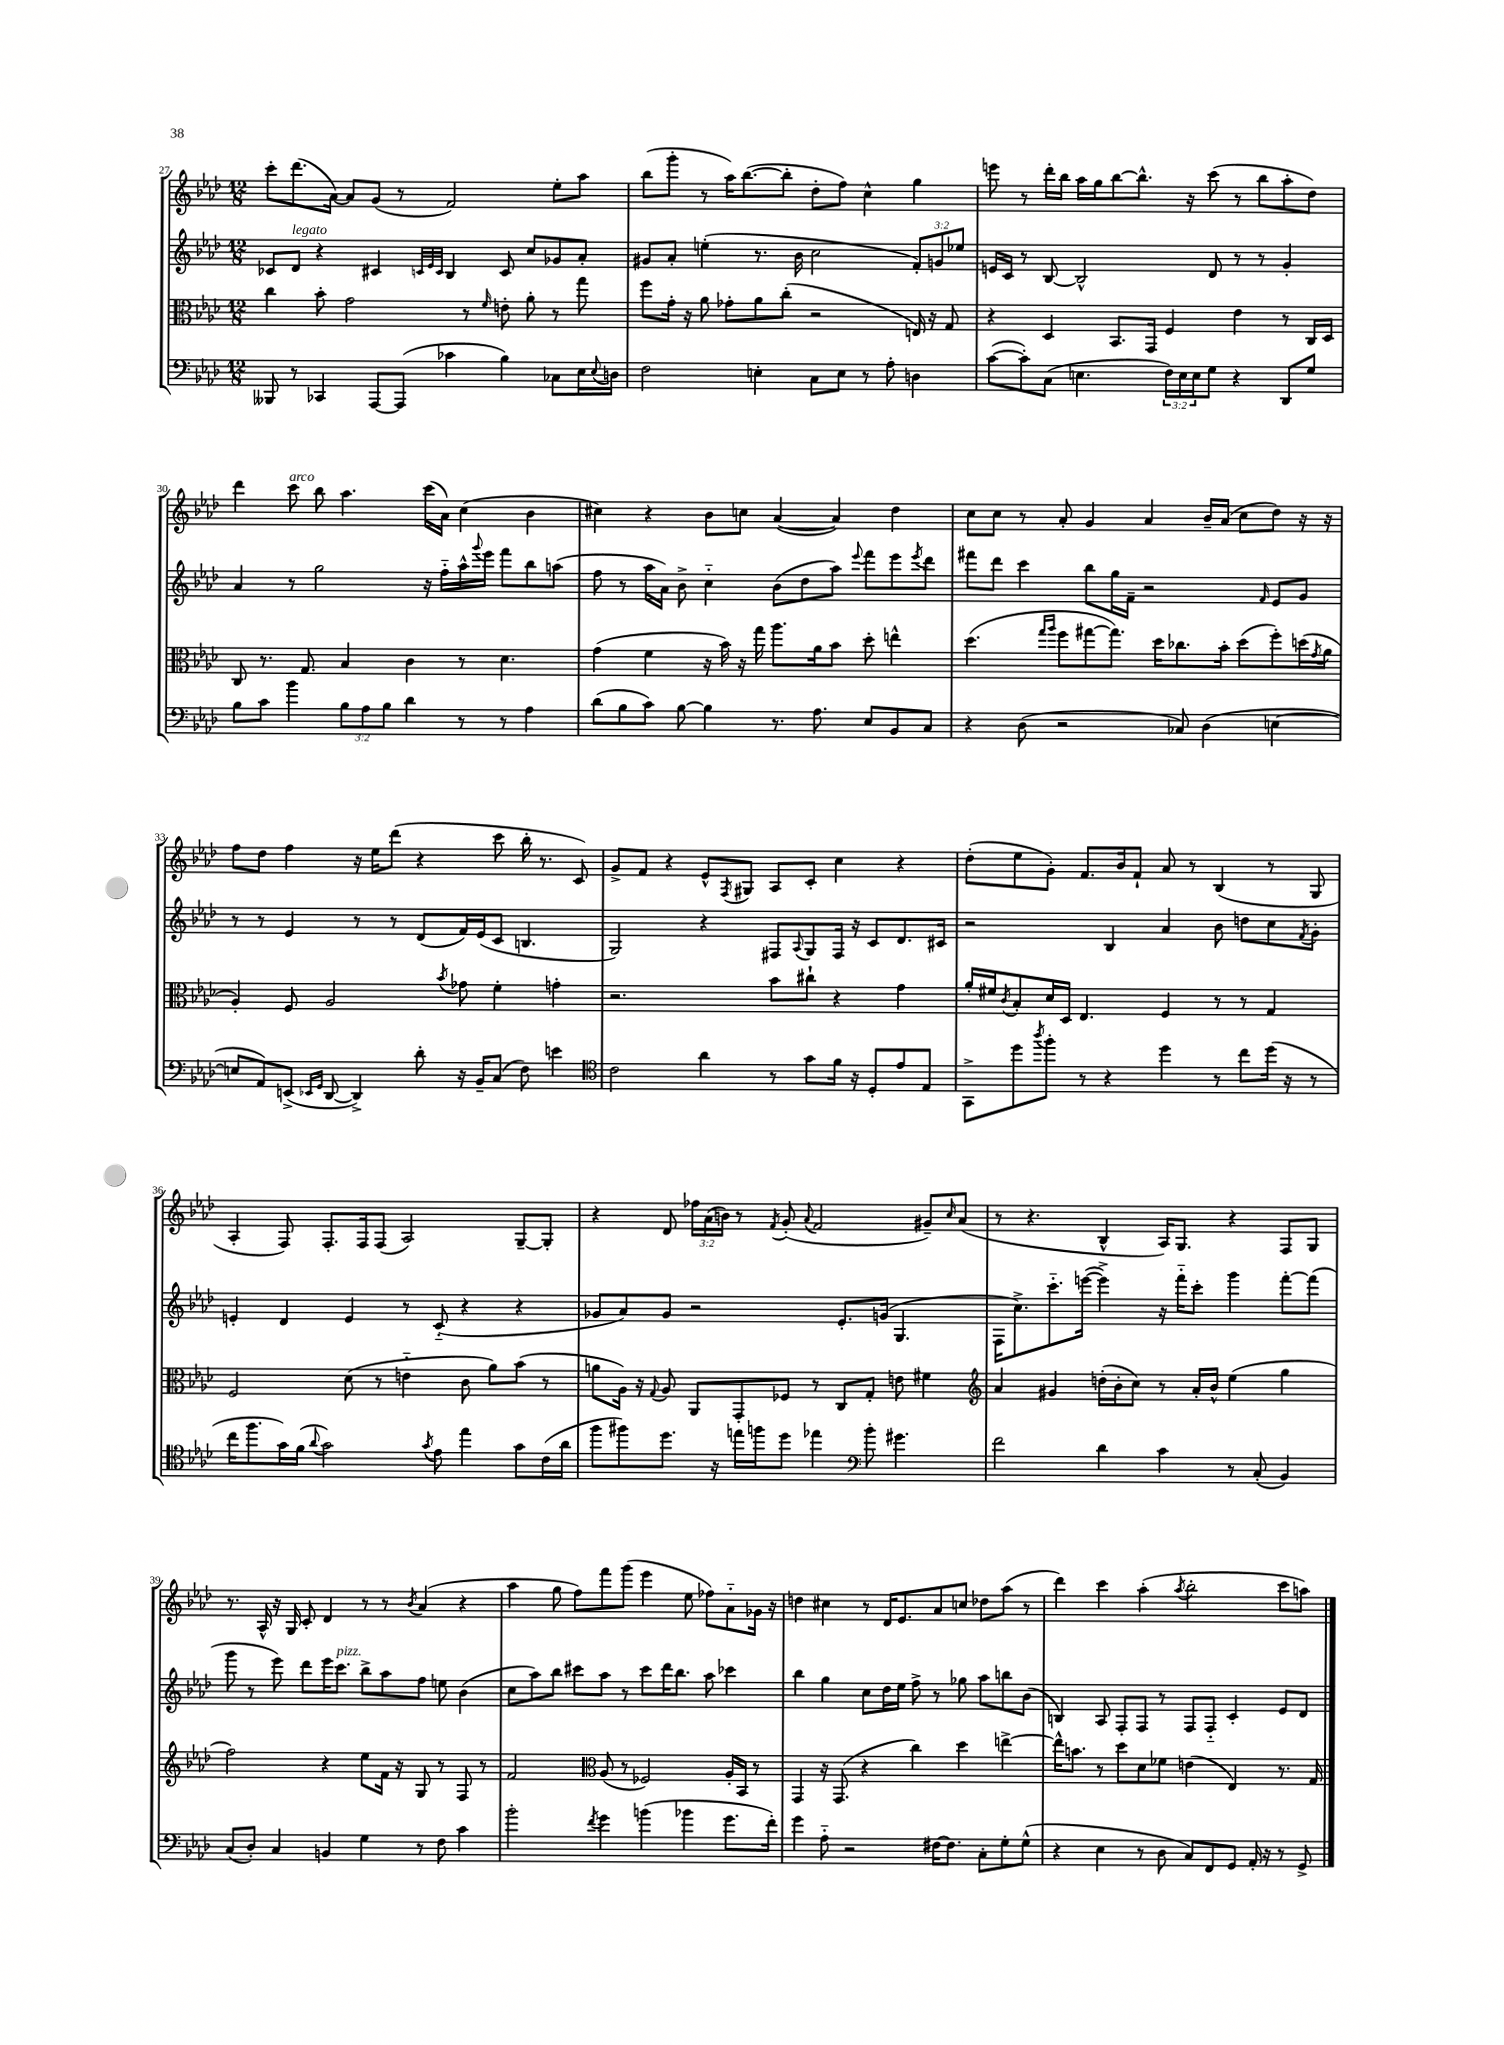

**kern	**kern	**kern	**kern
*staff4	*staff3	*staff2	*staff1
*clefF4	*clefC3	*clefG2	*clefG2
*k[b-e-a-d-]	*k[b-e-a-d-]	*k[b-e-a-d-]	*k[b-e-a-d-]
*M12/8	*M12/8	*M12/8	*M12/8
8BBB--	4cc	8c-	8ccc'
8r	.	8d-	(8.ddd-
4CC-	8b-'	4r	.
.	.	.	[16a-)
.	2g	.	8a-]
[8AAA-	.	4c#	(8g
(8AAA-]	.	.	8r
.	.	32qqc	.
.	.	32qqe-	.
.	.	32qqc	.
4c-	.	4B-	2f)
.	8r	.	.
.	16qqf	.	.
4B-)	8e'	8c	.
.	8a-'	8cc	.
8C-	8r	8g-	8ee-'
16E-	8gg	8a-'	8aa-
8qqE-	.	.	.
16D	.	.	.
=	=	=	=
2F	8ff	8g#	(8bb-
.	16g'	8a-'	8ggg'
.	16r	.	.
.	8a-	(4ee'	8r
.	8g-'	.	16aa-)
.	.	.	([8.bb-
4E'	8a-	8.r	.
.	(8cc'	.	8bb-']
.	.	16b-	.
8C	2r	2cc	8dd-'
8E	.	.	8ff)
8r	.	.	4cc^^
8A-'	.	.	.
4D	16E)	12f')	4gg
.	16r	.	.
.	.	12g	.
.	8G	.	.
.	.	12ee-	.
=	=	=	=
([8c	4r	16e	8eee
.	.	16c	.
8c'])	.	8r	8r
(8C	4D-	[8B-	16ddd-'
.	.	.	16bb-
4.E	.	2B-^^]	16aa-
.	.	.	16gg
.	8.BB-	.	[8bb-
.	.	.	8.bb-^^]
.	16GG	.	.
24F)	4F	.	.
24E	.	.	.
.	.	.	16r
24E	.	.	.
8G	.	8d-	(8ccc
4r	4e-	8r	8r
.	.	8r	8bb-
8DD-	8r	4g'	8aa-'
8G	16C	.	8dd-)
.	16D-	.	.
=	=	=	=
8B-	8C	4a-	4ddd-
8c	8.r	.	.
4b-	.	8r	8ccc
.	8.G	.	.
.	.	2gg	8bb-
12B-	4B-	.	4.aa-
12A-	.	.	.
12B-	.	.	.
4d-	4c	.	.
.	.	16r	(16ccc
.	.	16ff'~	16a-)
8r	8r	16aa-^^	(4cc
.	.	8qqggg	.
.	.	16eee-	.
8r	4.d-	8fff	.
4A-	.	8bb-	4b-
.	.	(8aa	.
=	=	=	=
(8d-	(4g	8ff	4cc#)
8B-	.	8r	.
8c)	4f	16aa-	4r
.	.	16a-)	.
[8B-	.	8b-^	.
4B-]	16r	4cc'~	8b-
.	16b-)	.	.
.	16r	.	8cc
.	16gg	.	.
8.r	8.aa-	(8b-	([4a-
.	.	8dd-	.
8.A-	16a-	.	.
.	8b-	8aa-)	4a-])
.	.	8qqeee-	.
8E-	8dd-'	8fff	.
8BB-	4ee^^	8eee-	4dd-
.	.	8qeee-	.
8C	.	8ddd-	.
=	=	=	=
4r	(4.dd-	8fff#	8cc
.	.	8ddd-	8cc
(8D-	.	4ccc	8r
.	16qqgg	.	.
.	16qqaa-	.	.
2r	8ff	.	8a-'
.	[8gg#	8bb-	4g
.	8.gg#])	16gg	.
.	.	16f~	.
.	.	2r	4a-
.	16dd-	.	.
8C-)	8.cc-	.	.
(4D-	.	.	16b-~
.	16b-'	.	(16a-
.	(8dd-	.	8cc
.	.	16qqf	.
[4E	8ff')	8e-	8dd-)
.	(16dd	8g	16r
.	8qg	.	.
.	16a-	.	16r
=	=	=	=
8E]	4A-')	8r	8ff
8AA-)	.	8r	8dd-
(8EE^	8F	4e-	4ff
16qqEE-	.	.	.
16qqGG	.	.	.
[8DD-	2A-	.	.
4DD-^])	.	8r	16r
.	.	.	16ee-
.	.	8r	(8ddd-
8d-'	.	(8d-	4r
.	8qb-	.	.
16r	8g-	16f)	.
16BB-~	.	(16e-	.
(8C	4f'	8c	8ccc
8F)	.	4.B	16bb-'
.	.	.	8.r
4e	4g'	.	.
.	.	.	8c)
=	=	=	=
*clefC4	*	*	*
2c	2.r	2G)	8g^
.	.	.	8f
.	.	.	4r
4a-	.	4r	8e-^^
.	.	.	8qF
.	.	.	8G#
8r	8b-	8F#	8A-
.	.	8qqA-	.
8g	8cc#`	8G	8c'
16f	4r	16F#	4cc
16r	.	16r	.
8D-'	.	8c	.
8e-	4g	8.d-	4r
8E-	.	.	.
.	.	16c#	.
=	=	=	=
8GG^	16a-'	2r	(8dd-'
.	16f#	.	.
.	8qc	.	.
8dd-	8B-'	.	8ee-
8qaa-	.	.	.
8ff'	16d-	.	8g')
.	16D-	.	.
8r	4.E-	.	8.f
4r	.	4B-	.
.	.	.	16b-
.	.	.	8f`
4dd-	4F	4a-	8a-
.	.	.	8r
8r	8r	8b-	(4B-
8cc	8r	8dd	.
(16dd-	4G	8cc	8r
16r	.	.	.
.	.	8qf	.
8r	.	8g'	8G
=	=	=	=
16cc	2F	4e'	4A-'
8.ff	.	.	.
16g)	.	4d-	8F)
(16f	.	.	.
8qqa-	.	.	.
2g)	.	.	8.F'
.	(8d-	4e	.
.	.	.	16F
.	8r	.	(8F
.	4e'~	8r	2A-)
8qg	.	.	.
8e-	.	(8c'~	.
4ee-	8c	4r	.
.	8a-)	.	.
8g	(8b-	4r	[8G~
(16c	8r	.	8G']
16a-	.	.	.
=	=	=	=
8ff	8a	8g-	4r
8ff#)	16A-)	8a-)	.
.	16r	.	.
.	8qqG	.	.
8.dd-	8A-	8g-	8d-
.	8AA-	2r	24ff-
.	.	.	(24a-
16r	.	.	.
.	.	.	24b)
16ee	8GG'	.	8r
16ff	.	.	.
.	.	.	8qf
8dd-	8F-	.	(8g'
.	.	.	8qqa-
4ee-	8r	.	2f
.	8C	8.e-'	.
*clefF4	*	*	*
8b-'	8G'	.	.
.	.	(16g	.
4.g#	8e	4.G	.
.	4f#	.	8g#~)
.	.	.	16qqcc
.	.	.	(8a-
=	=	=	=
*	*clefG2	*	*
2f	4a-	16F	8r
.	.	8.cc^)	.
.	.	.	4.r
.	4g#	8.ccc'~	.
.	.	([16eee	.
4d-	(16dd'	4eee^])	4B-^^
.	16b-'	.	.
.	8cc)	.	.
4c	8r	16r	16A-)
.	.	16fff'~	8.G
.	16a-'	8ccc'	.
.	16b-^^	.	.
8r	(4ee-	4ggg	4r
(8C'	.	.	.
4BB-)	4gg	[8fff'	8F
.	.	(8fff]	8G
=	=	=	=
(8C	2ff)	8ggg	8.r
8D-')	.	8r	.
.	.	.	16A-^^
4C	.	8eee-)	16r
.	.	.	16G
.	.	8ddd-	8c'
4BB	4r	16eee-	4d-
.	.	8.ccc	.
4G	8ee-	8bb-^	8r
.	16f	8aa-	8r
.	16r	.	.
.	.	.	8qb-
8r	8G	8ff	(4a-
8F	8r	8ee	.
4c	8F	(4b-	4r
.	8r	.	.
=	=	=	=
2b-'	2f	8cc	4aa-
.	.	8aa-)	.
.	.	8bb-	8gg
.	.	8ccc#	8ff)
*	*clefC3	*	*
8qf	.	.	.
4g	(8A-	8aa-	8fff
.	8r	8r	(8ggg
(4b	2F-)	8ccc#	4eee-
.	.	16ddd-	.
.	.	8.bb-	.
4b-	.	.	8ee-
.	.	8aa-	8ff-)
8.g	16A-'	4ccc-	8a-'~
.	16BB-	.	.
.	8r	.	16g-
16f')	.	.	16r
=	=	=	=
4g	4GG	4bb-	4dd
8A-'~	16r	4gg	4cc#
.	(8.GG	.	.
2r	.	.	.
.	4r	8cc	8r
.	.	16dd-	16d-
.	.	16ee-	8.e-
.	4cc)	8ff^	.
[16F#	.	8r	8a-
8.F#]	.	.	.
.	4dd-	8gg-	8cc
8C'	.	8aa-	8dd-
8G'	[4ee^	8bb	(8aa-
(8G^^	.	(8b-	8r
=	=	=	=
4r	16ee^^]	4B)	4ddd-)
.	8.b	.	.
4E-	8r	8A-	4ccc
.	8dd-	8F'	.
8r	8d-	8F	(4aa-'
8D-	8f-	8r	.
.	.	.	8qaa-
8C)	(4e	8F	2bb-'
8FF	.	8F'~	.
8GG	4E-)	4c'	.
16AA-'	.	.	.
16r	.	.	.
8r	8.r	8e-	8ccc
8GG^	.	8d-	8aa)
.	16G	.	.
==	==	==	==
*-	*-	*-	*-
